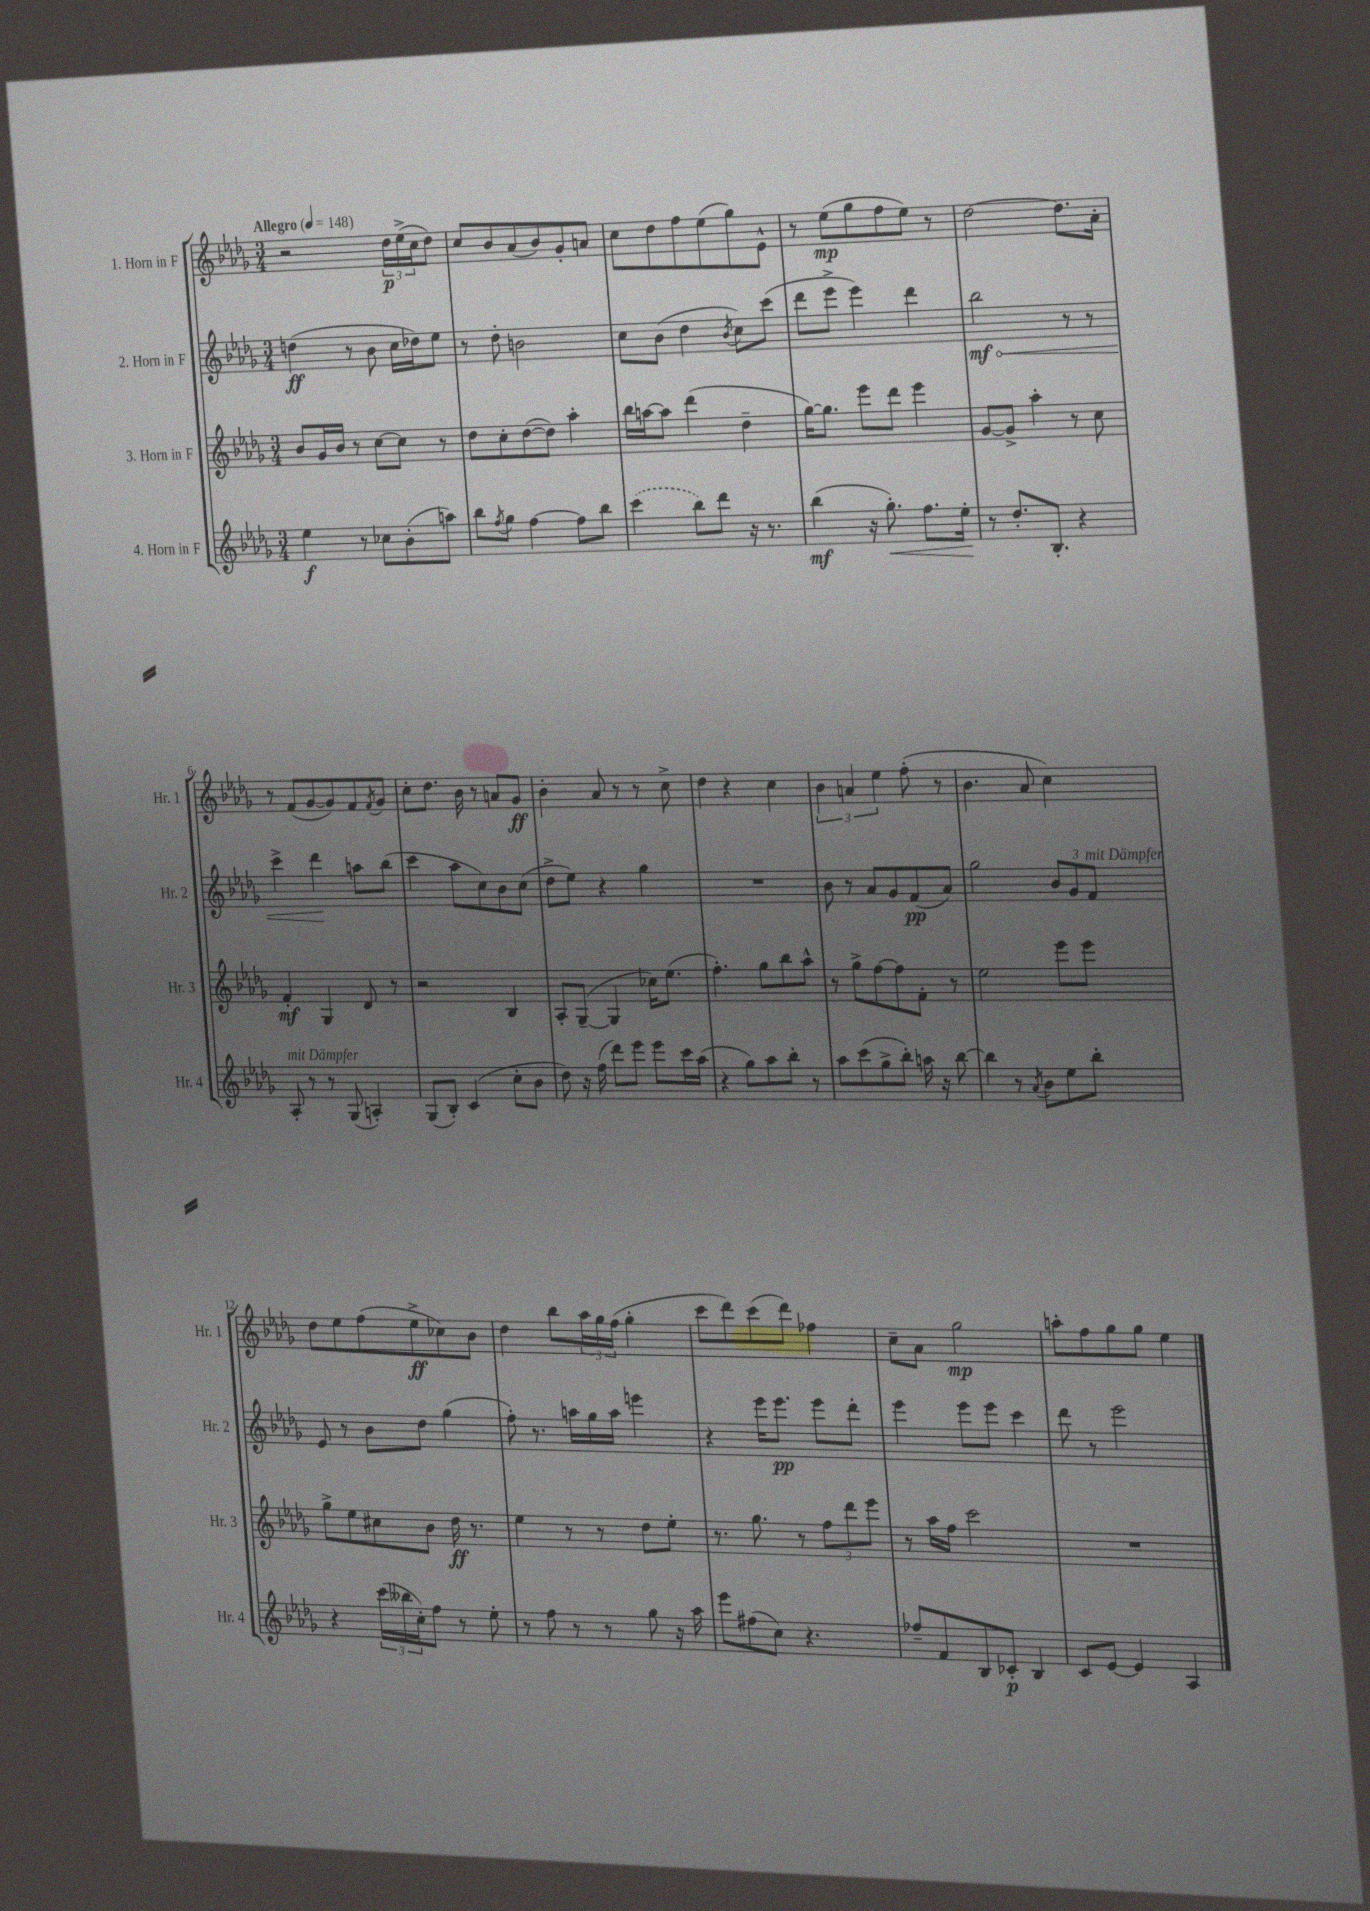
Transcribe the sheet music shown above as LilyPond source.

<<
\new StaffGroup <<
\new Staff = "s0" \with { instrumentName = "1. Horn in F" shortInstrumentName = "Hr. 1" } {
    \clef treble \key des \major \numericTimeSignature \time 3/4 \tempo "Allegro" 4 = 148
    r2 \tuplet 3/2 { des''16\p ees''16->( c''16 } des''8) |
    c''8 bes'8 aes'8( bes'8) ges'8-. a'8 |
    c''8 des''8 f''8 ees''8( ges''8) ees'8-^ |
    r8 ees''8\mp( ges''8 f''8 ees''8) r8 |
    des''2~ des''8. aes'16-. |
    r8 f'8( ges'8~ ges'8) f'8 \acciaccatura { f'8 } ges'8 |
    c''8-. des''8. bes'16 r8 a'8 ges'8\ff |
    bes'4-. aes'8 r8 r8 c''8-> |
    des''4 r4 c''4 |
    \tuplet 3/2 { bes'4 a'4 ees''4 } f''8-.( r8 |
    bes'4. aes'8 c''4) |
    des''8 ees''8 f''8( ees''8->\ff ces''8) bes'8 |
    des''4 bes''8 \tuplet 3/2 { aes''16 ges''16 f''16( } ges''4-. |
    c'''8 des'''8) c'''8( des'''8) fes''4 |
    c''8-- aes'8 ges''2\mp |
    a''8-. f''8 ges''8 ges''8 ees''4 \bar "|." |
}
\new Staff = "s1" \with { instrumentName = "2. Horn in F" shortInstrumentName = "Hr. 2" } {
    \clef treble \key des \major \numericTimeSignature \time 3/4
    d''4\ff( r8 bes'8 c''16 des''16) ees''8 |
    r8 des''8-. b'2 |
    c''8 bes'8( des''4 \acciaccatura { bes'8 } c''8) c'''8( |
    des'''8 ees'''8-> ees'''4) des'''4 |
    \once \override Hairpin.circled-tip = ##t bes''2\mf\< r8 r8 |
    c'''4-> des'''4\! a''8 bes''8( |
    c'''4 aes''8 c''8) bes'8 c''8( |
    des''8-> ees''8) r4 ges''4 |
    R2. |
    bes'8 r8 aes'8 ges'8 f'8\pp( aes'8) |
    ges''2 \tuplet 3/2 { bes'8 ges'8 f'8^\markup { \italic "mit Dämpfer" } } |
    ees'8 r8 bes'8 des''8 ges''4( |
    f''8-.) r8. a''16 ges''16 a''16 e'''4 |
    r4 ees'''16 ees'''8.\pp ees'''8 des'''8-. |
    ees'''4 ees'''8 ees'''8 c'''4 |
    des'''8 r8 ees'''2 \bar "|." |
}
\new Staff = "s2" \with { instrumentName = "3. Horn in F" shortInstrumentName = "Hr. 3" } {
    \clef treble \key des \major \numericTimeSignature \time 3/4
    bes'8 ges'16 bes'16 r8 c''8~ c''8 r8 |
    des''8 c''8-. des''8~( des''8) aes''4-. |
    bes''16 a''16~ a''8 des'''4( des''4-- |
    ges''16~) ges''8. ees'''8 des'''8 ees'''4 |
    ges'8~ ges'8-> aes''4-. r8 c''8 |
    f'4-.\mf ges4 des'8 r8 |
    r2 bes4 |
    aes8-. ges8~--( ges4 ces''16) ees''8.( |
    f''4.-.) ges''8 bes''8 aes''8-^ |
    r8 ges''8-> f''8~ f''8 f'8-. r8 |
    ees''2 ees'''8 ees'''8 |
    ges''8-> ees''8 cis''8 bes'8 des''16\ff r8. |
    ees''4 r8 r8 des''8 ees''8-. |
    r8. ges''8. r8 \tuplet 3/2 { f''8 des'''8 ees'''8 } |
    r8 aes''16 f''16 c'''2 |
    R2. \bar "|." |
}
\new Staff = "s3" \with { instrumentName = "4. Horn in F" shortInstrumentName = "Hr. 4" } {
    \clef treble \key des \major \numericTimeSignature \time 3/4
    ees''4\f r8 ces''8 bes'8-.( a''8) |
    bes''8 \acciaccatura { f''8 } ges''8 f''4~ f''8 bes''8 |
    \once \slurDashed c'''4( bes''8) des'''8 r16 r8. |
    bes''4\mf( r16 ges''8.-.\<) f''8. ees''16-.\! |
    r8 des''8.-. bes8.-. r4 |
    aes8-.^\markup { \italic "mit Dämpfer" } r8 r8 ges8( a4-.) |
    ges8( bes8-.) c'4( c''8-. bes'8 |
    des''8) r16 f''16( des'''8) ees'''8 ees'''8 c'''16 aes''16( |
    r4 ges''8) aes''8 bes''8-. r8 |
    aes''8 c'''8( ges''8-> bes''8-.) a''16 r16 bes''8~ |
    bes''4 r8 \acciaccatura { aes'8 } bes'8 ees''8 bes''8-. |
    r4 \tuplet 3/2 { c'''16( beses''16 c''16-.) } f''8 r8 ees''8-. |
    r8 f''8 r8 r8 ges''8 r16 aes''16 |
    ees'''8 fis''8( c''8) r4. |
    fes''8-- f'8 bes8 ces'8-.\p bes4 |
    c'8 ees'8~ ees'4 aes4 \bar "|." |
}
>>
>>
